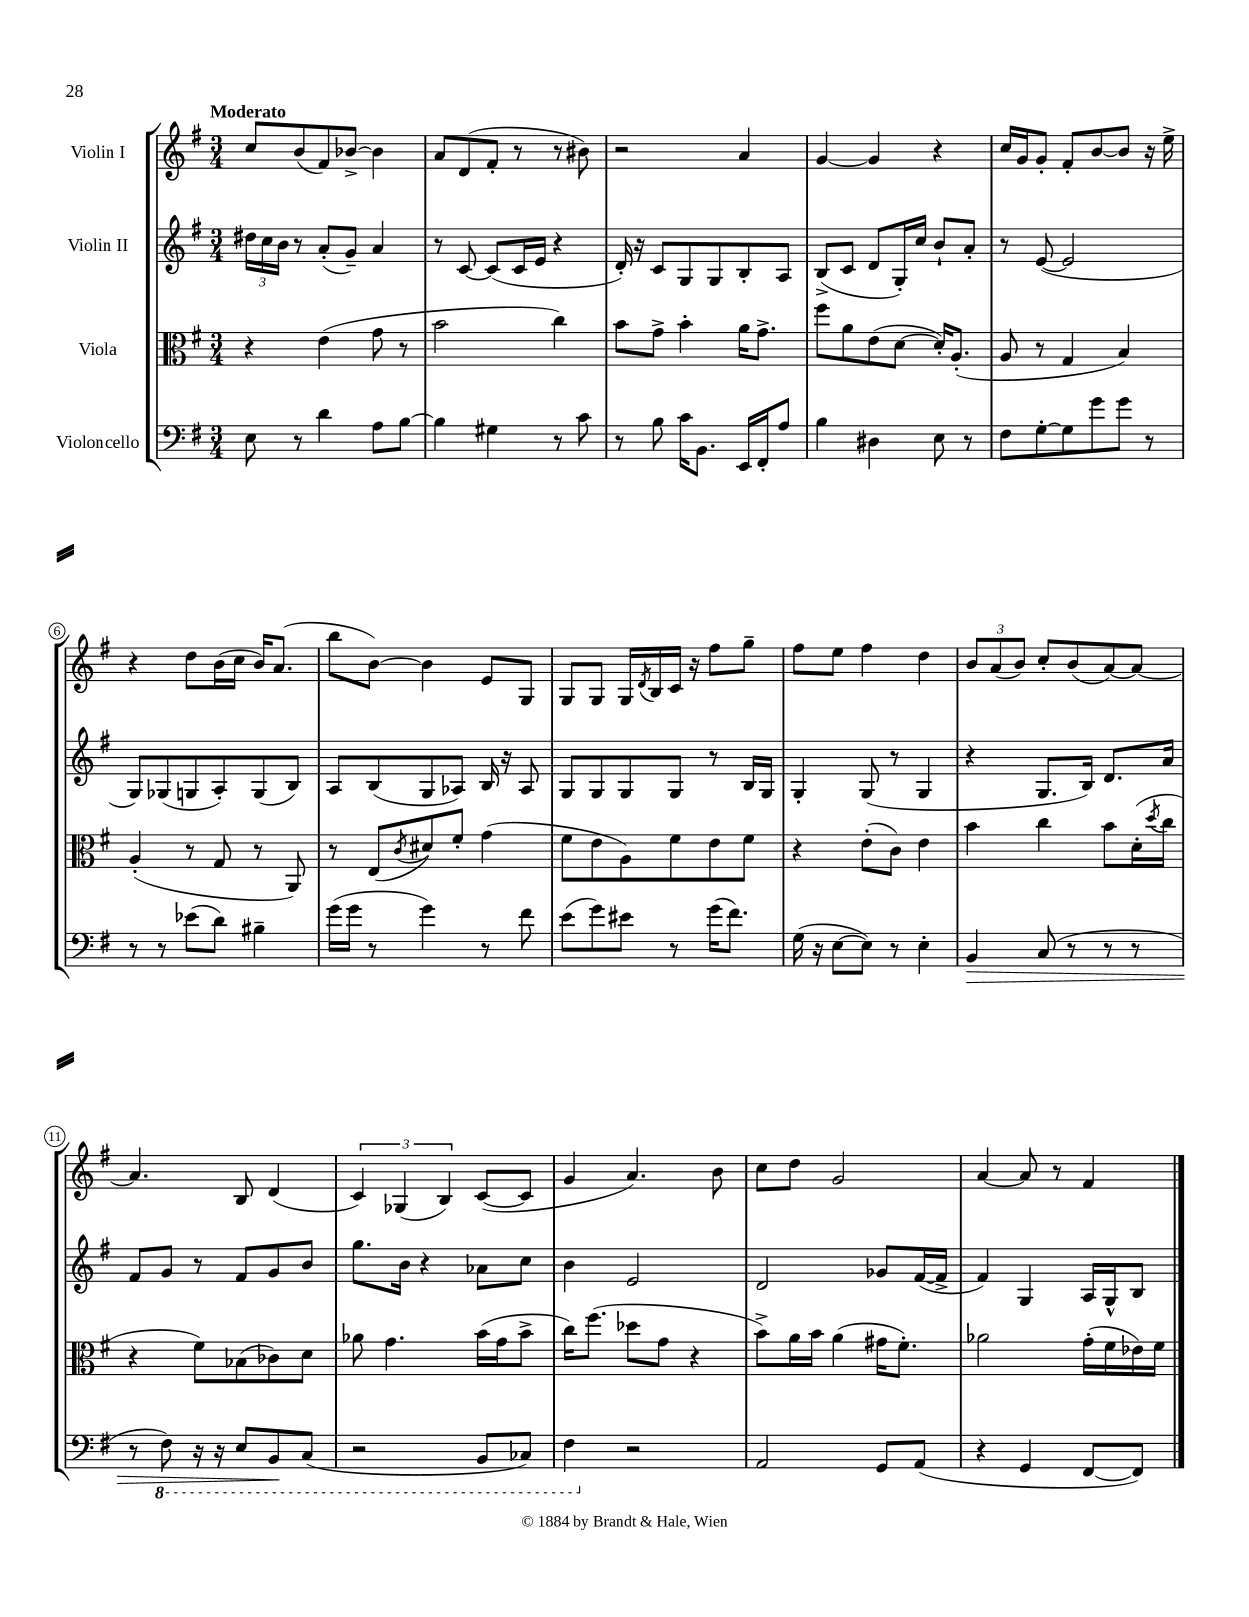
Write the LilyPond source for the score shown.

<<
\new StaffGroup <<
\new Staff = "s0" \with { instrumentName = "Violin I" } {
    \clef treble \key g \major \numericTimeSignature \time 3/4 \tempo "Moderato"
    c''8 b'8( fis'8) bes'8~-> bes'4 |
    a'8 d'8( fis'8-. r8 r8 bis'8) |
    r2 a'4 |
    g'4~ g'4 r4 |
    c''16 g'16 g'8-. fis'8-. b'8~ b'8 r16 e''16-> |
    r4 d''8 b'16( c''16 b'16) a'8.( |
    b''8 b'8~) b'4 e'8 g8 |
    g8 g8 g16 \acciaccatura { d'8 } b16 c'16 r16 fis''8 g''8-- |
    fis''8 e''8 fis''4 d''4 |
    \tuplet 3/2 { b'8 a'8( b'8) } c''8-. b'8( a'8~) a'8~ |
    a'4. b8 d'4( |
    \tuplet 3/2 { c'4) ges4( b4) } c'8~( c'8 |
    g'4 a'4.) b'8 |
    c''8 d''8 g'2 |
    a'4~ a'8 r8 fis'4 \bar "|." |
}
\new Staff = "s1" \with { instrumentName = "Violin II" } {
    \clef treble \key g \major \numericTimeSignature \time 3/4
    \tuplet 3/2 { dis''16 c''16 b'16 } r8 a'8-.( g'8--) a'4 |
    r8 c'8~ c'8( c'16 e'16 r4 |
    d'16-.) r16 c'8 g8 g8 b8-. a8 |
    b8->( c'8 d'8 g16-.) c''16 b'8-! a'8-. |
    r8 e'8~( e'2 |
    g8) ges8( g8 a8-.) g8( b8) |
    a8 b8( g8 aes8) b16 r16 aes8 |
    g8 g8 g8 g8 r8 b16 g16 |
    g4-. g8( r8 g4 |
    r4 g8. b16) d'8. a'16 |
    fis'8 g'8 r8 fis'8 g'8 b'8 |
    g''8. b'16 r4 aes'8 c''8 |
    b'4 e'2 |
    d'2 ges'8 fis'16~( fis'16-> |
    fis'4) g4 a16 g16-^ b8 \bar "|." |
}
\new Staff = "s2" \with { instrumentName = "Viola" } {
    \clef alto \key g \major \numericTimeSignature \time 3/4
    r4 e'4( g'8 r8 |
    b'2 c''4) |
    b'8 g'8-> b'4-. a'16 g'8.-> |
    fis''8 a'8 e'8( d'8~ d'16-.) a8.-.( |
    a8 r8 g4 b4) |
    a4-.( r8 g8 r8 a,8) |
    r8 e8( \acciaccatura { c'8 } dis'8) fis'8-. g'4( |
    fis'8 e'8 a8) fis'8 e'8 fis'8 |
    r4 e'8-.( c'8) e'4 |
    b'4 c''4 b'8 d'16-.( \acciaccatura { d''8 } c''16 |
    r4 fis'8) bes8( ces'8) d'8 |
    aes'8 g'4. b'16( g'16 b'8-> |
    c''16) fis''8.( des''8 g'8 r4 |
    b'8->) a'16 b'16 a'4( gis'16 fis'8.-.) |
    aes'2 g'16-.( fis'16 ees'16) fis'16 \bar "|." |
}
\new Staff = "s3" \with { instrumentName = "Violoncello" } {
    \clef bass \key g \major \numericTimeSignature \time 3/4
    e8 r8 d'4 a8 b8~ |
    b4 gis4 r8 c'8 |
    r8 b8 c'16 b,8. e,16 fis,16-. a8 |
    b4 dis4 e8 r8 |
    fis8 g8~-. g8 g'8 g'8 r8 |
    r8 r8 ees'8( d'8) bis4-- |
    g'16( g'16 r8 g'4) r8 fis'8 |
    e'8( g'8) eis'8 r8 g'16( fis'8.) |
    g16( r16 e8~ e8) r8 e4-. |
    b,4\> c8( r8 r8 r8 |
    r8 \ottava #-1 fis,8) r16 r16 e,8 b,,8\! c,8( |
    r2 b,,8 ces,8) |
    fis,4 \ottava #0 r2 |
    a,2 g,8 a,8( |
    r4 g,4 fis,8~ fis,8) \bar "|." |
}
>>
>>
\layout { \context { \Score \override BarNumber.stencil = #(make-stencil-circler 0.1 0.3 ly:text-interface::print) } }
